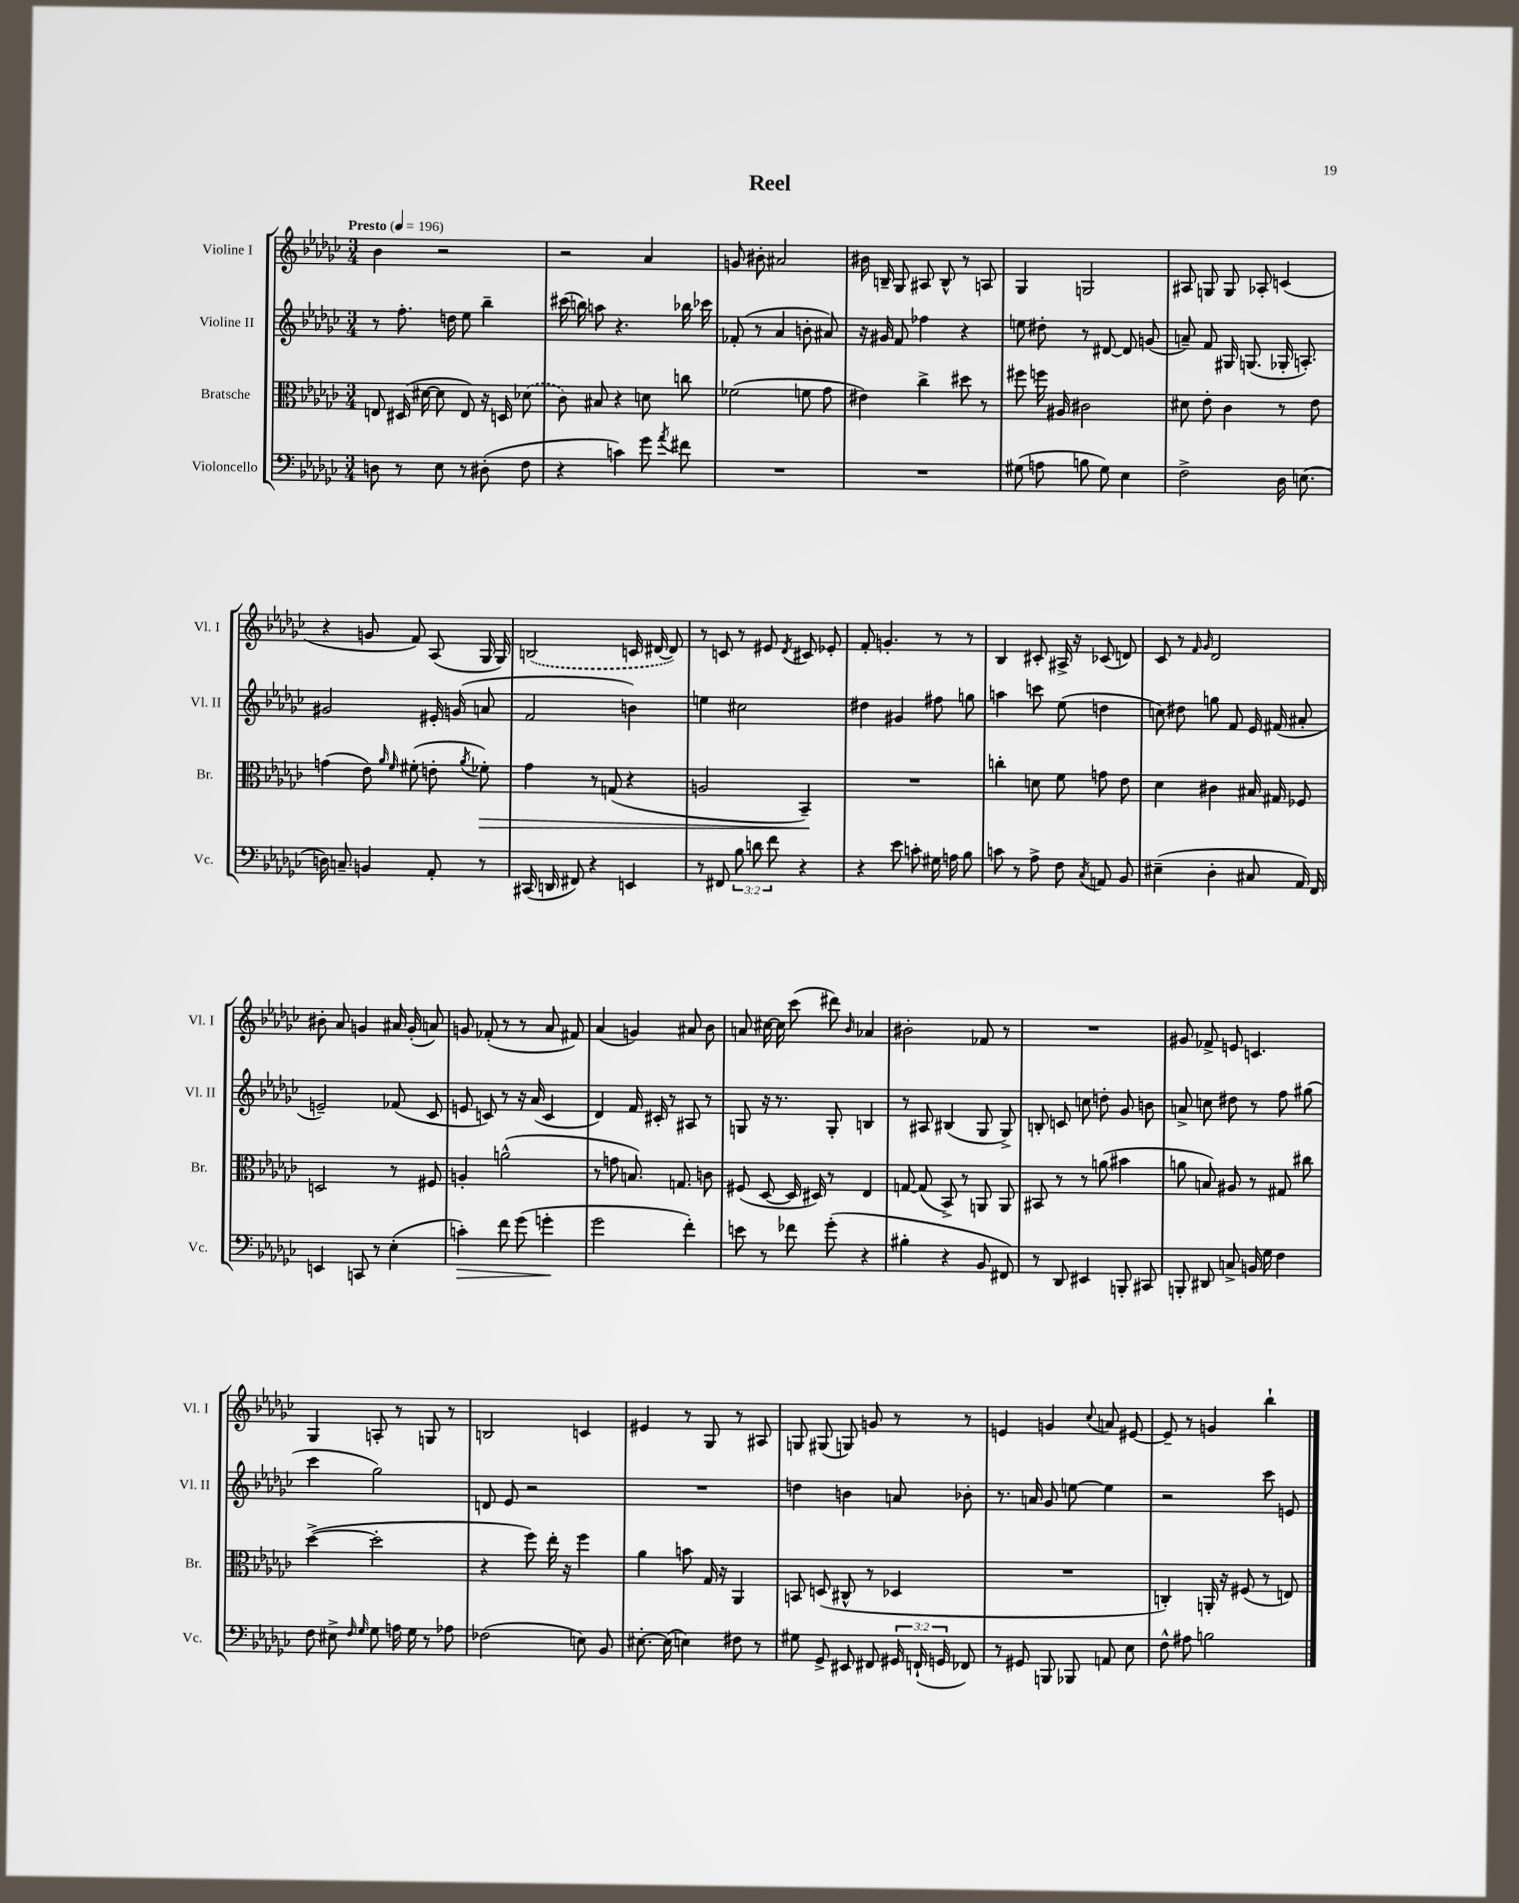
\header { title = "Reel" }
<<
\new StaffGroup <<
\new Staff = "s0" \with { instrumentName = "Violine I" shortInstrumentName = "Vl. I" } {
    \clef treble \key ges \major \numericTimeSignature \time 3/4 \tempo "Presto" 4 = 196
    \autoBeamOff bes'4 r2 |
    r2 aes'4 |
    g'8 bis'8-. ais'2 |
    bis'16 b16-- ges8 ais8 b8-^ r8 a8 |
    ges4 g2 |
    ais8 g8 g8 aes8-. c'4( |
    r4 g'8 f'8) aes8( ges16 ges16) |
    \once \slurDashed b2( c'16 dis'16~ dis'8) |
    r8 c'8 r8 eis'8 \acciaccatura { des'8 } cis'8 ees'8-. |
    f'8-. g'4.-. r8 r8 |
    bes4 cis'8-. ais16-> r16 ces'8( d'8) |
    ces'8 r8 \grace { f'16 ges'16 } des'2 |
    bis'8-. aes'8 g'4 ais'16 g'16-.( a'8) |
    g'8 fes'8-.( r8 r8 aes'8 fis'8) |
    aes'4( g'4) ais'8 bes'8 |
    a'8 cis''16~ cis''16 ces'''8( dis'''8) \grace { bes'16 } aes'4 |
    bis'2-. fes'8 r8 |
    R2. |
    gis'8 fes'8-> e'8 c'4. |
    ges4 a8-. r8 g8 r8 |
    b2 c'4 |
    eis'4 r8 ges8 r8 ais8 |
    g8 gis8( g8) g'8 r8 r8 |
    e'4 g'4 \appoggiatura { ces''8 } a'8 eis'8~ |
    eis'8-- r8 g'4 bes''4-! \bar "|." |
}
\new Staff = "s1" \with { instrumentName = "Violine II" shortInstrumentName = "Vl. II" } {
    \clef treble \key ges \major \numericTimeSignature \time 3/4
    \autoBeamOff r8 f''8.-. d''16 ees''8 bes''4-- |
    cis'''16( b''16) a''8 r4. bes''16 ces'''16 |
    fes'8-.( r8 aes'4 b'8-. ais'8) |
    r16 gis'16 f'8 fes''4 r4 |
    e''8 dis''8-. r8 dis'8~ dis'8 g'8( |
    a'8--) f'8 gis16 g8.( ges16-. a8.-.) |
    gis'2 eis'16-. g'16( a'8 |
    f'2 b'4) |
    e''4 cis''2 |
    dis''4 gis'4 fis''8 g''8 |
    a''4 c'''8 ees''8( d''4 |
    c''8) dis''8 g''8 f'8 ees'16 fis'16( ais'8-. |
    e'2--) fes'8( ces'8 |
    e'8 c'8) r8 r16 aes'16( c'4 |
    des'4) f'16 cis'16-. r8 ais8 r8 |
    g8 r16 r8. g8-. b4 |
    r8 ais8 bis4( ges8 ges8->) |
    b8-. c'8 c''8 d''8-. ges'8 b'8 |
    a'8-> c''8 dis''8 r8 f''8 gis''8( |
    ces'''4 ges''2) |
    d'8 ees'8 r2 |
    R2. |
    d''4 b'4 a'8 bes'8-. |
    r8. a'16 ges'8 e''8~ e''4 |
    r2 ces'''8 e'8 \bar "|." |
}
\new Staff = "s2" \with { instrumentName = "Bratsche" shortInstrumentName = "Br." } {
    \clef alto \key ges \major \numericTimeSignature \time 3/4
    \autoBeamOff e8 dis16( dis'16~ dis'8 e8) r16 d16 \once \slurDashed des'8( |
    ces'8) bis8 r4 d'8 c''8 |
    fes'2( f'8 ges'8 |
    eis'4) ces''4-> dis''8 r8 |
    fis''8 f''16 ais16 cis'2 |
    dis'8 ees'8-. ces'4 r8 ees'8 |
    g'4( ees'8) \grace { aes'16 f'16 } fis'8-.( e'8-. \acciaccatura { aes'8 } fes'8-.\>) |
    ges'4 r8 g8( r4 |
    a2 bes,4--\!) |
    R2. |
    c''4-. d'8 f'8 g'8 ees'8 |
    des'4 cis'4 bis16 gis16 fes8 |
    d2 r8 fis8 |
    a4-. a'2-^( |
    r8 g'8 b8.) g8. c'8 |
    fis8( des8~ des16 dis16) r8 ees4 |
    g8~ g8( bes,8->) r8 a,8 a,8 |
    bis,8 r8 r8 a'8( bis'4 |
    a'8 b8) ais8 r8 gis8 cis''8 |
    des''4~->( des''2-. |
    r4 f''8) ees''16-. r16 f''4 |
    aes'4 b'8 ges16 r16 aes,4 |
    b,8 d8( cis8-^ r8 des4 |
    R2. |
    c4-.) a,16-. r16 fis8( r8 e8) \bar "|." |
}
\new Staff = "s3" \with { instrumentName = "Violoncello" shortInstrumentName = "Vc." } {
    \clef bass \key ges \major \numericTimeSignature \time 3/4 \override Staff.TupletNumber.text = #tuplet-number::calc-fraction-text
    \autoBeamOff d8 r8 ees8 r8 dis8-.( f8 |
    r4 c'4) ges'8 \acciaccatura { aes'8 } fis'8 |
    R2. |
    R2. |
    gis8( a8 b8 gis8) ees4 |
    f2-> des16 e8.( |
    d16) c8.-- b,4 aes,8-. r8 |
    cis,16( d,16 fis,8) r4 e,4 |
    r8 fis,8 \tuplet 3/2 { bes8 d'8 f'8 } r4 |
    r4 ees'8 c'8-. gis16 a16 bes8 |
    c'8 r8 aes8-> f8 \acciaccatura { ces8 } a,8 bes,8 |
    eis4--( des4-. cis8 aes,16) f,16 |
    e,4 c,8 r8 ees4-.( |
    c'4-.\>) f'8 ges'8( g'4-.\! |
    ges'2 f'4-.) |
    e'8 r8 fes'8 ges'8-.( r4 |
    bis4-. r4 bes,8 fis,8) |
    r8 des,8 eis,4 b,,8-. cis,8 |
    b,,8-. dis,8 c8-> b,16 ges16 f4 |
    f8 eis8-> \grace { f16 ges16 } ges8 a16 ges16 r8 aes8 |
    fes2( e8) bes,8 |
    eis8.~-. eis16( e4) fis8 r8 |
    gis8 ges,8-> eis,8 fis,8 \tuplet 3/2 { gis,16 f,16-!( g,16 } fes,8) |
    r8 gis,8 b,,8 bes,,8 a,8 ees8 |
    f8-^ ais8 b2 \bar "|." |
}
>>
>>
\layout { \context { \Score \remove "Bar_number_engraver" } }
